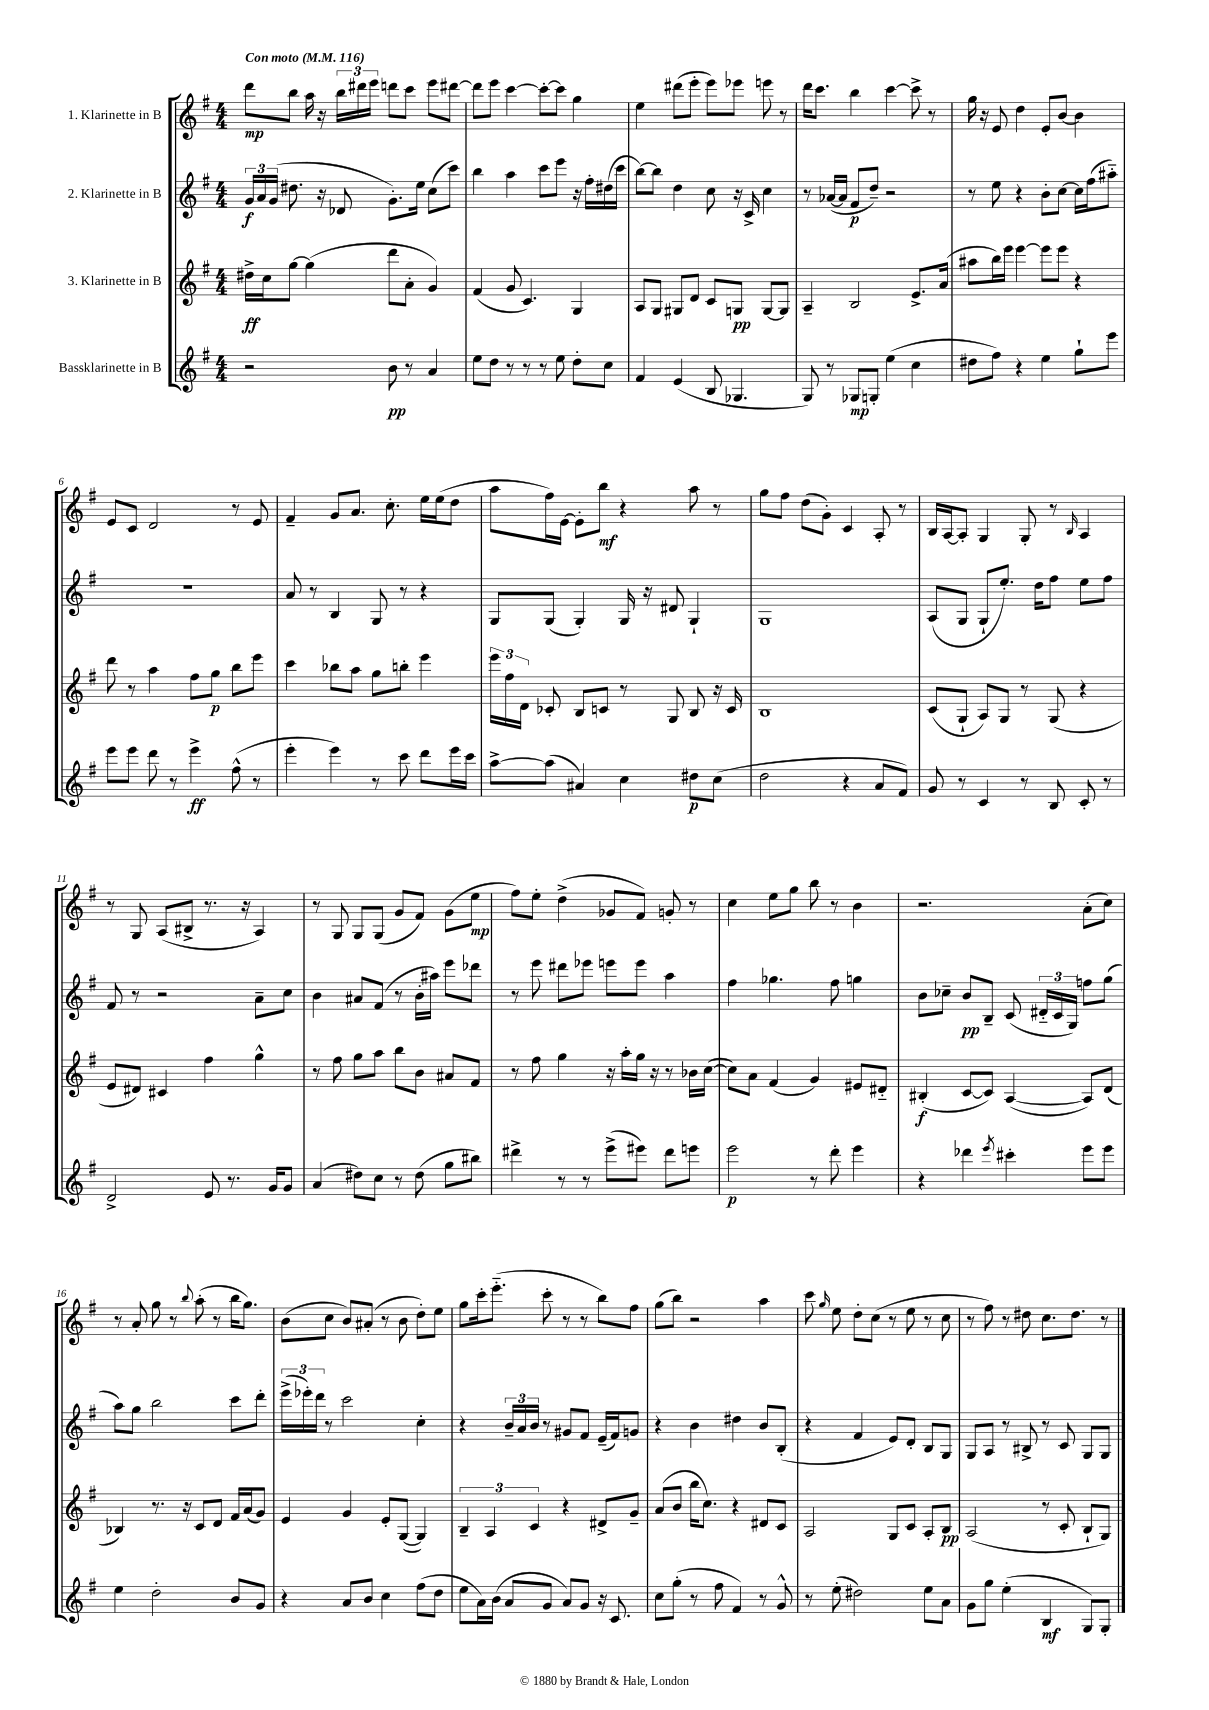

**kern	**kern	**kern	**kern
*staff4	*staff3	*staff2	*staff1
*clefG2	*clefG2	*clefG2	*clefG2
*k[f#]	*k[f#]	*k[f#]	*k[f#]
*M4/4	*M4/4	*M4/4	*M4/4
*MM116	*MM116	*MM116	*MM116
2r	16dd#^	24g	8ddd
.	.	24a	.
.	16cc	.	.
.	.	(24g	.
.	[8gg	8.dd#	8bb
.	(4gg]	.	16aa
.	.	16r	16r
.	.	8d-	24bb
.	.	.	24ddd#
.	.	.	24eee
8b	8ddd	8.g')	8ddd
8r	8a'	.	8ccc
.	.	16ee	.
4a	4g)	(8cc	8eee
.	.	8ccc)	[8ddd#
=	=	=	=
8ee	(4f#	4bb	8ddd#]
8dd	.	.	8eee
8r	8g	4aa	[4ccc
8r	4.c)	.	.
8r	.	8ccc	8ccc'_
8ee	.	8eee	8ccc]
8dd'	4G	16r	4gg
.	.	16ff#'	.
8cc	.	(16dd#	.
.	.	16ccc	.
=	=	=	=
4f#	8A	[8bb)	4ee
.	8G	8bb]	.
(4e	8G#	4dd	(8ddd#
.	8d	.	8eee'
8B	8c	8cc	8eee)
4.G-	8G	16r	8eee-
.	.	16c^	.
.	[8G	4cc	8eee
.	8G]	.	8r
=	=	=	=
8G)	4A~	8r	16ddd
.	.	.	8.ccc
8r	.	([16a-	.
.	.	16a-]	.
8G-	2B	8f#	4bb
8G'	.	8dd~)	.
(4ee	.	2r	[4ccc
4cc	8.e^	.	8ccc^]
.	.	.	8r
.	(16a	.	.
=	=	=	=
8dd#	8aa#	8r	16gg
.	.	.	16r
8ff#)	16bb)	8ee	8e
.	16eee	.	.
4r	[4eee	4r	4dd
4ee	8eee]	8b'	8e'
.	8eee	[8cc	[8b
8gg`	4r	16cc]	4b]
.	.	(16ff#	.
8eee	.	8aa#'~)	.
=	=	=	=
8eee	8ddd	1r	8e
8eee	8r	.	8c
8ddd	4aa	.	2d
8r	.	.	.
4eee^	8ff#	.	.
.	8gg	.	.
(8ff#^^	8bb	.	8r
8r	8eee	.	8e
=	=	=	=
4eee'	4ccc	8a	4f#~
.	.	8r	.
4eee)	8bb-	4B	8g
.	8aa	.	8.a
8r	8gg	8G	.
.	.	.	8.cc'
8ccc	8bb'	8r	.
8ddd	4eee	4r	16ee
.	.	.	(16ee
16eee	.	.	8dd
16ccc	.	.	.
=	=	=	=
[8aa^	24eee	8G	8aa
.	24ff#	.	.
.	24d	.	.
(8aa]	8c-'	(8G	16ff#)
.	.	.	[16e
4a#)	8B	4G')	8e']
.	8c	.	8bb
4cc	8r	16G	4r
.	.	16r	.
.	8G	8d#	.
8dd#	8B	4G`	8aa
(8cc	16r	.	8r
.	16c	.	.
=	=	=	=
2dd	1B	1G	8gg
.	.	.	8ff#
.	.	.	(8dd
.	.	.	8g')
4r	.	.	4c
8a	.	.	8A'
8f#)	.	.	8r
=	=	=	=
8g	(8c	(8A	16B
.	.	.	[16A
8r	8G`	8G	8A']
4c	8A)	8G`	4G
.	8G	8.ee')	.
8r	8r	.	8G'
.	.	16dd	.
8B	(8G	8ff#	8r
.	.	.	16qqB
8c'	4r	8ee	4A
8r	.	8ff#	.
=	=	=	=
2d^	8e	8f#	8r
.	8d#)	8r	8G
.	4c#	2r	(8A
.	.	.	8B#^
8e	4ff#	.	8.r
8.r	.	.	.
.	.	.	16r
.	4gg^^	8a~	4A)
16g	.	.	.
8g	.	8cc	.
=	=	=	=
(4a	8r	4b	8r
.	8ff#	.	8G
8dd#)	8gg	8a#	8G
8cc	8aa	(8f#	(8G
8r	8bb	8r	8g
(8dd#	8b	16b'	8f#)
.	.	16aa#)	.
8gg	8a#	8eee	(8g
8bb#)	8f#	8ddd-	8ee
=	=	=	=
4ddd#^	8r	8r	8ff#)
.	8ff#	8eee	8ee'
8r	4gg	8ddd#	(4dd^
8r	.	8eee-	.
(8eee^	16r	8eee	8g-
.	16aa'	.	.
8eee#)	16gg	8eee	8f#)
.	16r	.	.
8ddd#	8r	4aa	8g'
8eee	16b-	.	8r
.	([16cc	.	.
=	=	=	=
2eee	8cc])	4ff#	4cc
.	8a	.	.
.	(4f#	4.gg-	8ee
.	.	.	8gg
8r	4g)	.	8bb
8ddd'	.	8ff#	8r
4eee	8e#	4gg	4b
.	8d#'~	.	.
=	=	=	=
4r	(4B#'	8b	2.r
.	.	8cc-~	.
4ddd-	[8c	8b	.
.	8c])	8B~	.
8qeee	.	.	.
4ccc#'	([4A	(8c	.
.	.	24d#'~	.
.	.	24c	.
.	.	24G)	.
8eee	8A])	8ff	(8a'
8eee	(8d	(8gg	8cc)
=	=	=	=
4ee	4B-)	8aa)	8r
.	.	8gg	8a'
2dd'	8.r	2bb	8gg
.	.	.	8r
.	16r	.	.
.	.	.	8qqbb
.	8c	.	(8aa'
.	8d	.	8r
8b	16f#	8ccc	16bb
.	(16a	.	8.gg)
8g	8g)	8ddd'	.
=	=	=	=
4r	4e	(24eee^	(8b
.	.	24eee-')	.
.	.	24ddd	.
.	.	8r	8cc
8a	4g	2ccc	8b)
8b	.	.	(8a#'
4cc	8e'	.	8r
.	([8G	.	8b
(8ff#	4G])	4cc'	8dd')
8dd	.	.	8ee
=	=	=	=
8ee	6B~	4r	8gg
16a)	.	.	16ccc'
.	6A	.	.
(16b	.	.	(8.eee'~
8a	.	24b~	.
.	.	24a	.
.	6c	24b	.
8g	.	8r	8ccc'
8a)	4r	8g#	8r
8g	.	8f#	8r
16r	8d#^	(16e~	8bb)
8.c	.	16f#)	.
.	8g~	8g	8ff#
=	=	=	=
8cc	(8a	4r	(8gg
(8gg'	8b	.	8bb)
8r	16bb	4b	2r
.	8.cc)	.	.
8ff#	.	.	.
4f#)	4r	4dd#	.
8r	8d#	8b	4aa
8g^^	8c	(8B'	.
=	=	=	=
8r	2A	4r	8ccc
.	.	.	16qqgg
(8ee'	.	.	8ee
2dd#)	.	4f#	8dd'
.	.	.	(8cc
.	8G	8e)	8r
.	8c	8d'	8ee
8ee	8A'	8B	8r
8a	8B	8G	8cc
=	=	=	=
8g	(2A	8G	8r
8gg	.	8A	8ff#)
(4ee'	.	8r	8r
.	.	8B#^	8dd#
4B	8r	8r	8.cc
.	8c'	8c	.
.	.	.	8.dd#
8G)	8B`	8G	.
8G'	8G)	8G	8r
==	==	==	==
*-	*-	*-	*-
